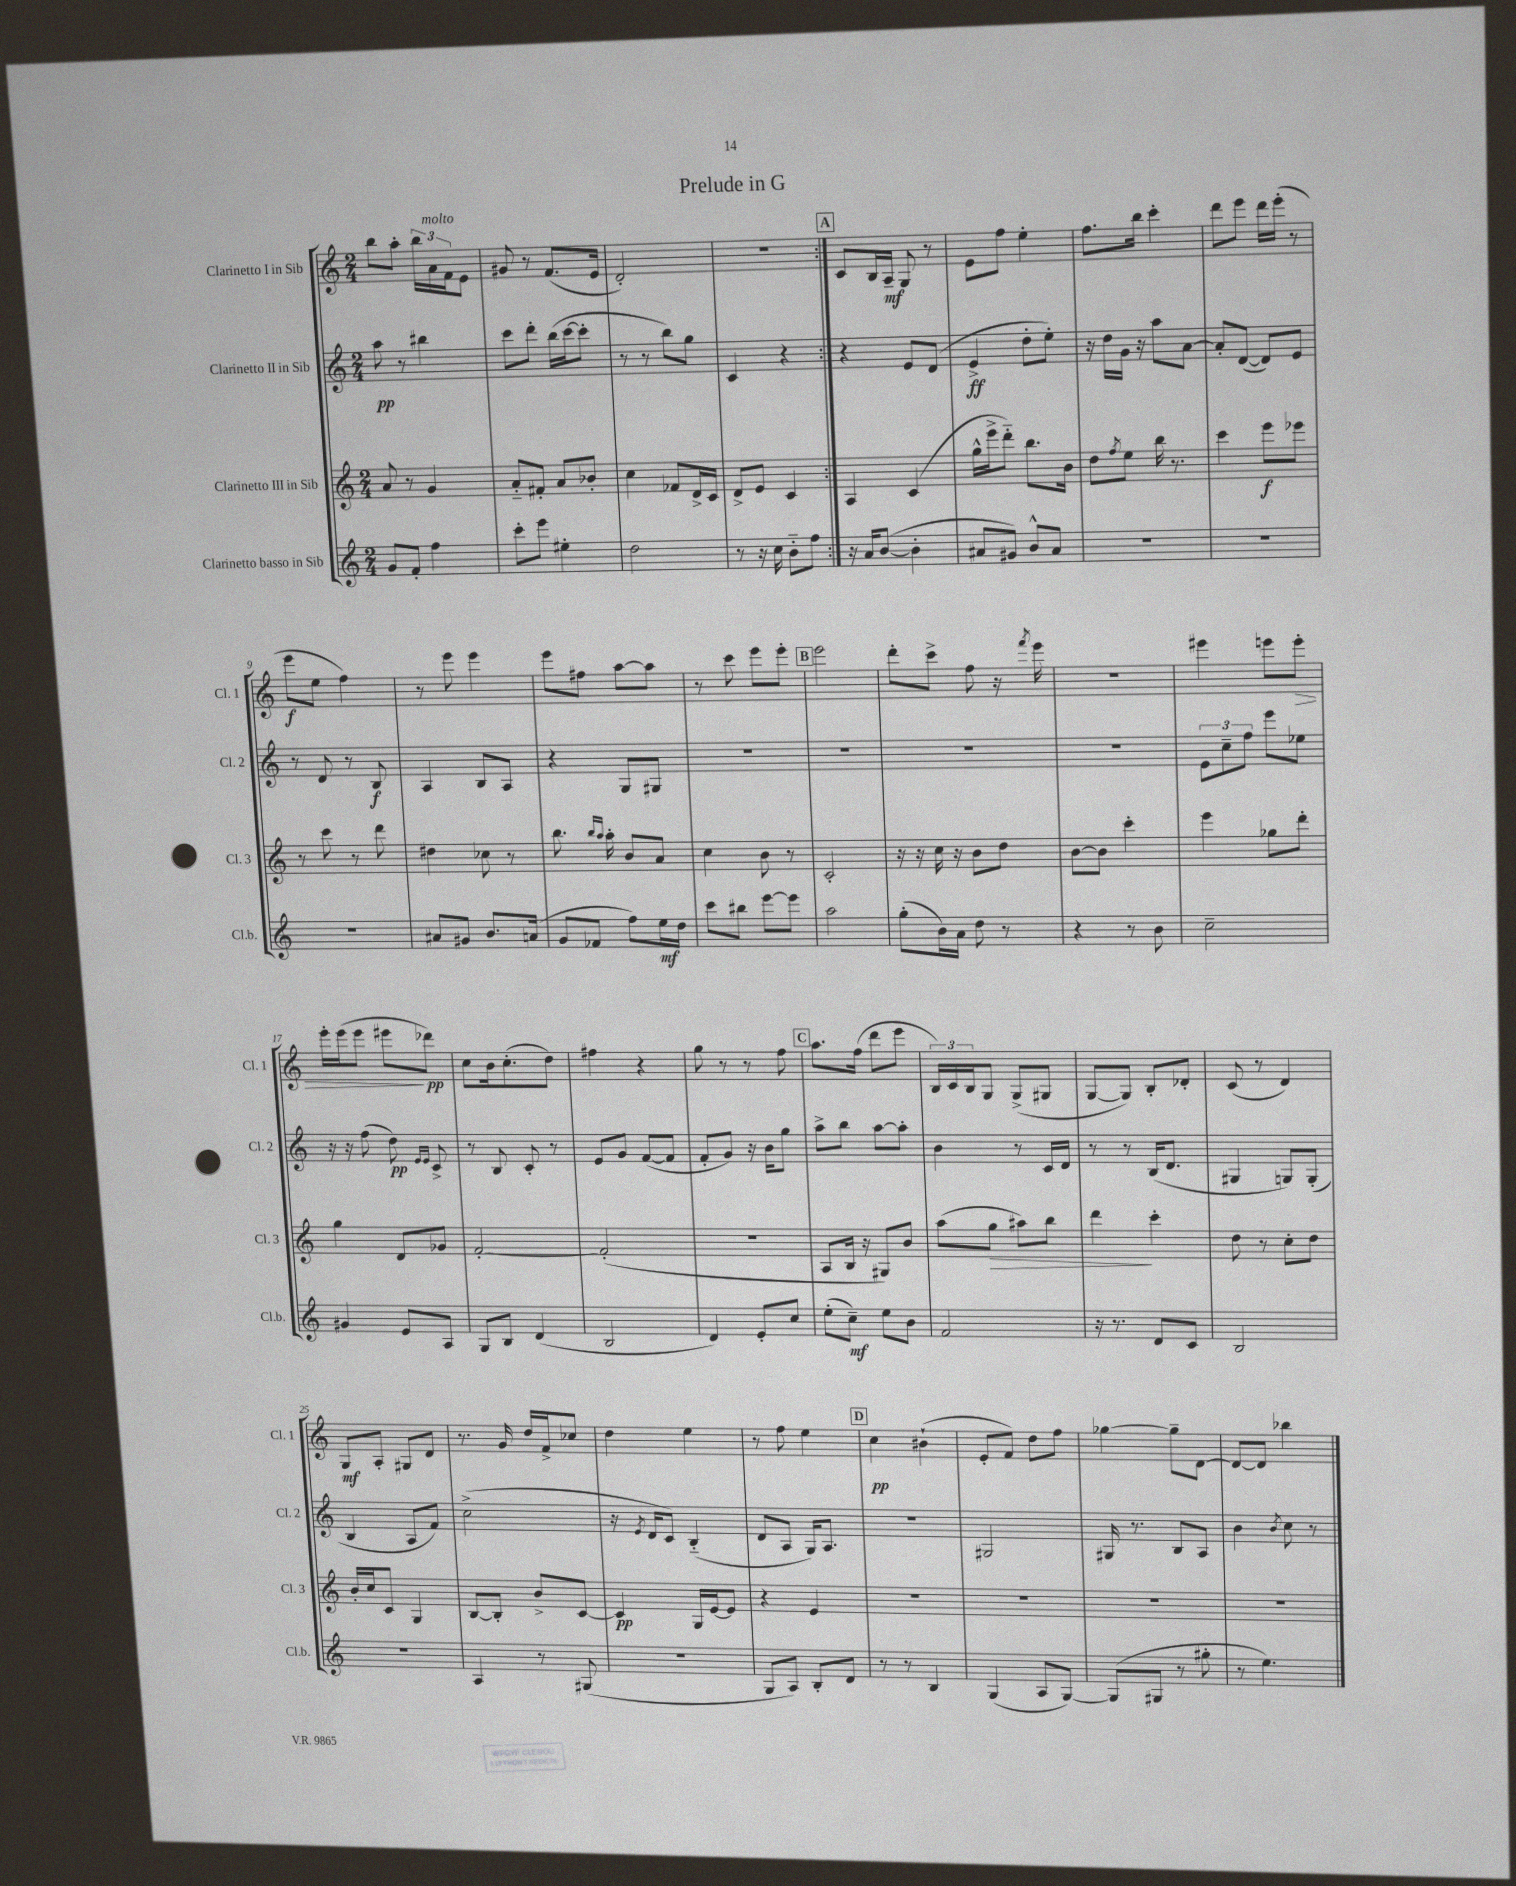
\header { title = "Prelude in G" }
<<
\new StaffGroup <<
\new Staff = "s0" \with { instrumentName = "Clarinetto I in Sib" shortInstrumentName = "Cl. 1" } {
    \clef treble \key c \major \numericTimeSignature \time 2/4
    \repeat volta 2 { b''8 a''8-. \tuplet 3/2 { b''16 a'16^\markup { \italic "molto" } f'16 } e'8 |
    gis'8 r8 f'8.( e'16 |
    d'2-.) |
    R2 | }
    \mark \markup { \box "A" } c'8 b16 a16--\mf g8 r8 |
    e'8 f''8 e''4-. |
    f''8. b''16 c'''4-. |
    d'''8 e'''8 d'''16 e'''16-.( r8 |
    e'''8\f e''8 f''4) |
    r8 e'''8 e'''4 |
    e'''8 fis''8 a''8~ a''8 |
    r8 c'''8 e'''8 e'''8-. |
    \mark \markup { \box "B" } e'''2 |
    d'''8-. c'''8-> f''8 r16 \acciaccatura { f'''8 } e'''16 |
    R2 |
    eis'''4 e'''8 e'''8-.\> |
    e'''16-. e'''16( e'''8 eis'''8\! des'''8\pp) |
    c''8 b'16 c''8.-.( d''8) |
    fis''4 r4 |
    g''8 r8 r8 f''8 |
    \mark \markup { \box "C" } a''8. f''16( d'''8 e'''8 |
    \tuplet 3/2 { b16) c'16 b16 } g8 g8->( gis8 |
    g8~ g8) b8-. des'8-. |
    c'8( r8 d'4) |
    g8\mf a8-. gis8 d'8 |
    r8. g'16 d''16 f'16-> ces''8 |
    d''4 e''4 |
    r8 f''8 e''4 |
    \mark \markup { \box "D" } c''4\pp bis'4-!( |
    e'8-. f'8) d''8 f''8 |
    ges''4~ ges''8-- d'8~ |
    d'8~ d'8 bes''4 \bar "|." |
}
\new Staff = "s1" \with { instrumentName = "Clarinetto II in Sib" shortInstrumentName = "Cl. 2" } {
    \clef treble \key c \major \numericTimeSignature \time 2/4
    \repeat volta 2 { a''8\pp r8 bis''4 |
    c'''8 d'''8-. b''16( c'''16~ c'''8-. |
    r8 r8 b''8) g''8 |
    c'4 r4 | }
    \mark \markup { \box "A" } r4 e'8 d'8( |
    e'4->\ff d''8-. e''8-.) |
    r16 d''16 g'16 r16 a''8 a'8~ |
    a'8-. d'8~( d'8) e'8 |
    r8 d'8 r8 b8\f |
    a4 b8 a8 |
    r4 g8 gis8 |
    R2 |
    \mark \markup { \box "B" } R2 |
    R2 |
    R2 |
    \tuplet 3/2 { e'8 c''8-- f''8 } e'''8 ees''8 |
    r16 r16 f''8( d''8\pp) \grace { e'16 e'16 } c'8-> |
    r8 b8 c'8-. r8 |
    e'8 g'8 f'8~( f'8 |
    f'8-. g'8) r16 b'16 g''8 |
    \mark \markup { \box "C" } a''8-> b''8 a''8~ a''8-. |
    b'4 r8 c'16 d'16 |
    r8 r8 b16( d'8. |
    gis4 g8) g8-.( |
    b4 a8 f'8) |
    c''2->( |
    r16 \acciaccatura { e'8 } d'16 c'8) b4-_( |
    d'8 a8 g16) a8. |
    \mark \markup { \box "D" } R2 |
    gis2 |
    gis16 r8. b8 a8 |
    b'4 \acciaccatura { b'8 } c''8 r8 \bar "|." |
}
\new Staff = "s2" \with { instrumentName = "Clarinetto III in Sib" shortInstrumentName = "Cl. 3" } {
    \clef treble \key c \major \numericTimeSignature \time 2/4
    \repeat volta 2 { a'8 r8 g'4 |
    a'8-_ fis'8-. a'8 bes'8-. |
    c''4 fes'8 d'16-> c'16 |
    d'8-> e'8 c'4 | }
    \mark \markup { \box "A" } a4 c'4( |
    g''16-^ e'''16-> d'''8-_) b''8. b'16 |
    d''8 \acciaccatura { f''8 } e''8 b''16 r8. |
    c'''4 e'''8\f ees'''8 |
    r8 c'''8 r8 d'''8 |
    dis''4 ces''8 r8 |
    b''8. \grace { b''16 a''16 } a''16-. b'8 a'8 |
    c''4 b'8 r8 |
    \mark \markup { \box "B" } c'2-. |
    r16 r16 c''16 r16 b'8 d''8 |
    b'8~ b'8 c'''4-. |
    e'''4 ges''8 d'''8-. |
    g''4 d'8 ges'8 |
    f'2~-. |
    f'2-.( |
    R2 |
    \mark \markup { \box "C" } a8 b16 r16 gis8) b'8 |
    a''8( g''8\> ais''8) b''8 |
    d'''4\! c'''4-. |
    d''8 r8 c''8-. d''8 |
    b'16-. c''16 c'8 g4 |
    b8~ b8-. b'8-> c'8~ |
    c'4\pp g16 e'16~ e'8 |
    r4 e'4 |
    \mark \markup { \box "D" } R2 |
    R2 |
    R2 |
    R2 \bar "|." |
}
\new Staff = "s3" \with { instrumentName = "Clarinetto basso in Sib" shortInstrumentName = "Cl.b." } {
    \clef treble \key c \major \numericTimeSignature \time 2/4
    \repeat volta 2 { g'8 f'8-. f''4 |
    c'''8-. e'''8 eis''4-. |
    d''2 |
    r8 r16 c''16 b'8-_ f''8 | }
    \mark \markup { \box "A" } r16 a'16 b'8~( b'4-. |
    ais'8 gis'8) b'8-^ ais'8 |
    R2 |
    R2 |
    R2 |
    ais'8 gis'8 b'8. a'16( |
    g'8 fes'8 f''8) e''16\mf d''16 |
    c'''8 bis''8 e'''8~ e'''8 |
    \mark \markup { \box "B" } a''2 |
    g''8-.( b'16) a'16 d''8 r8 |
    r4 r8 b'8 |
    c''2-- |
    gis'4 e'8 a8 |
    g8 b8 d'4( |
    b2 |
    d'4) e'8-. c''8 |
    \mark \markup { \box "C" } e''8-.( c''8--\mf) e''8 b'8 |
    f'2 |
    r16 r8. d'8 c'8 |
    b2 |
    R2 |
    a4 r8 gis8( |
    r2 |
    g8 a8) b8-. d'8 |
    \mark \markup { \box "D" } r8 r8 b4 |
    g4( a8 g8~) |
    g8( gis8 r8 gis''8-. |
    r8 e''4.) \bar "|." |
}
>>
>>
